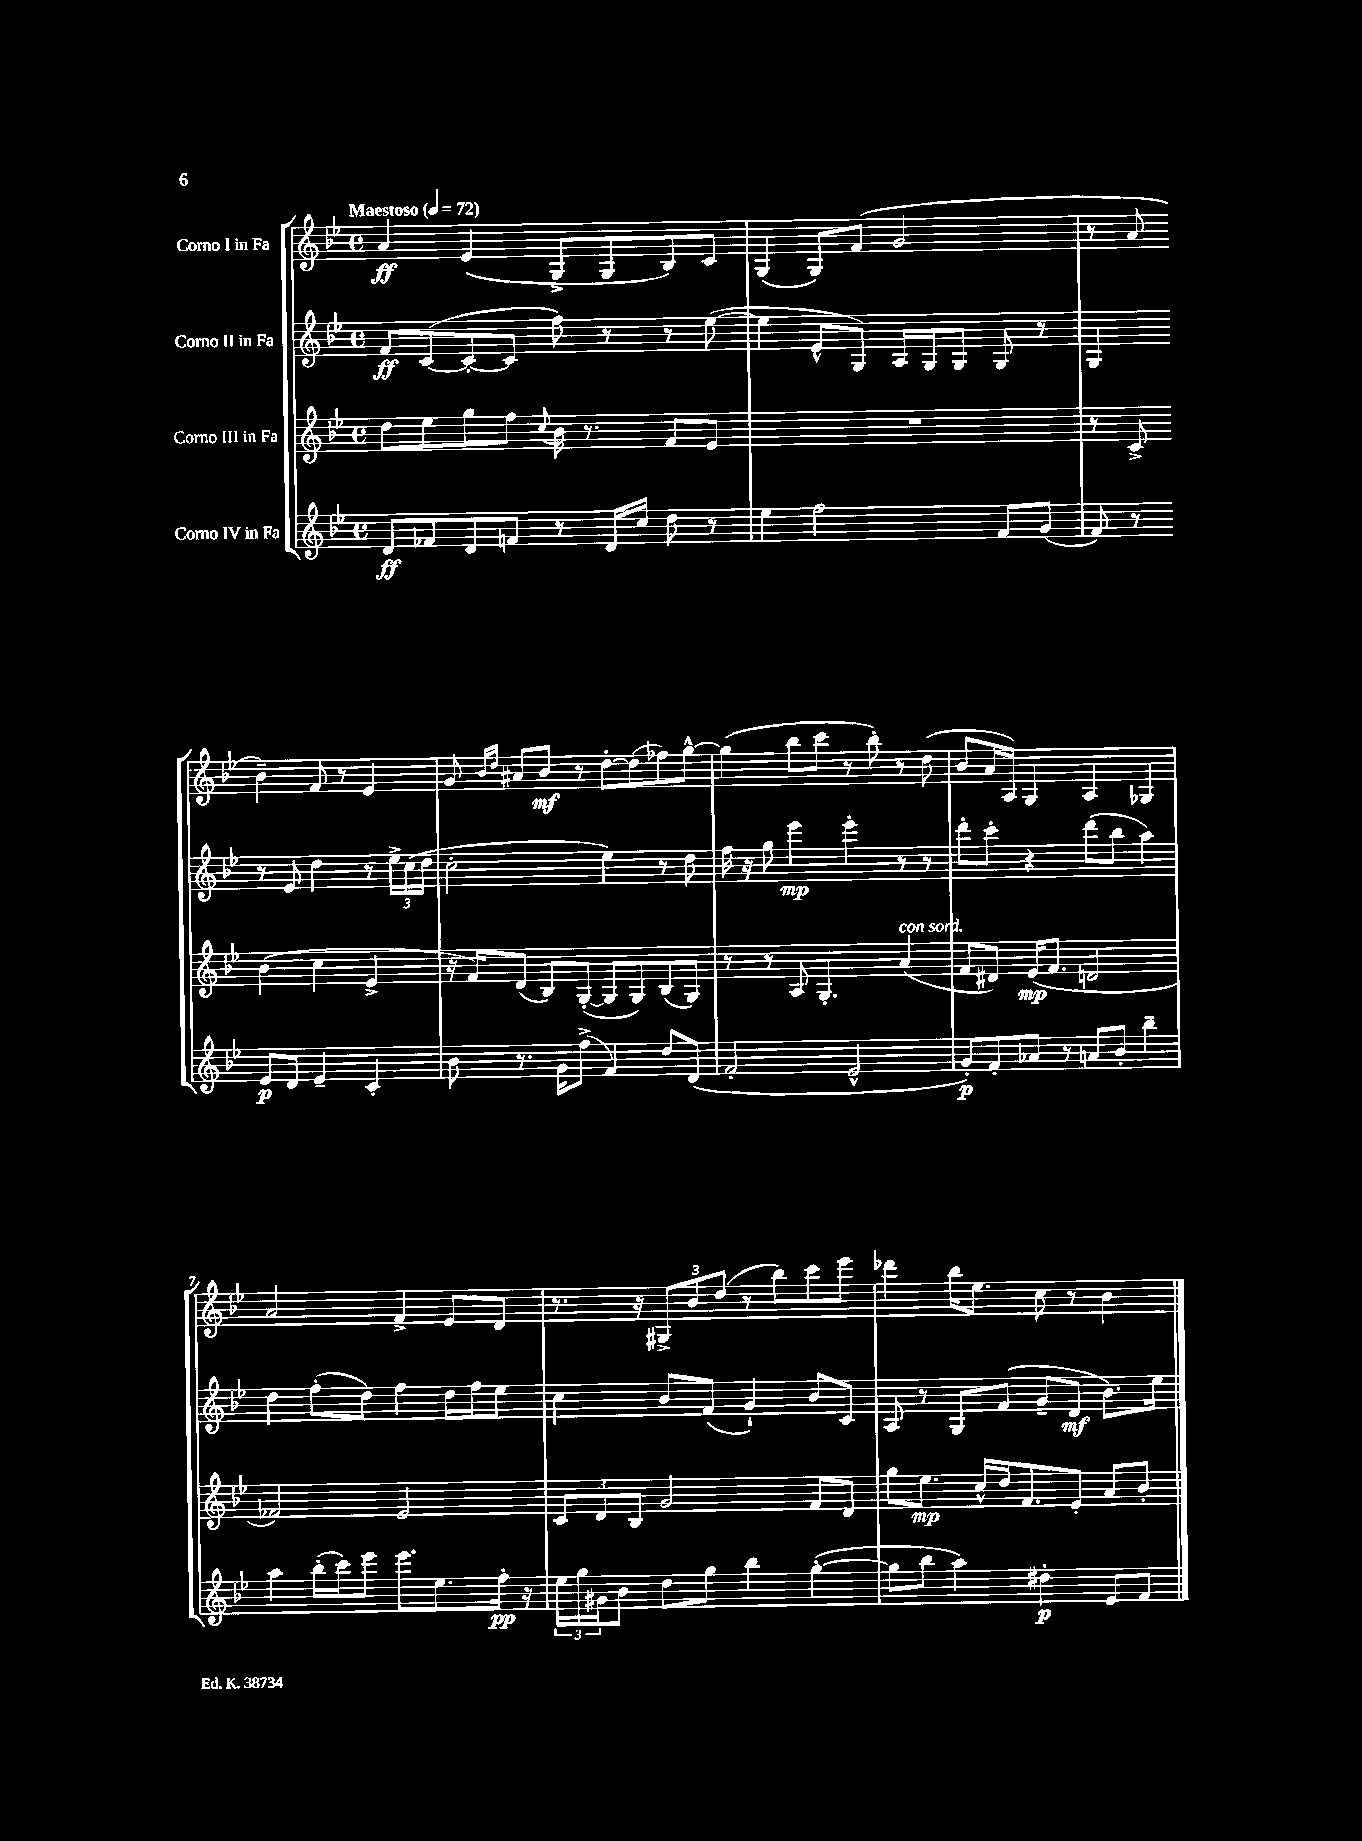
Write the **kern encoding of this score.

**kern	**kern	**kern	**kern
*staff4	*staff3	*staff2	*staff1
*clefG2	*clefG2	*clefG2	*clefG2
*k[b-e-]	*k[b-e-]	*k[b-e-]	*k[b-e-]
*M4/4	*M4/4	*M4/4	*M4/4
*met(c)	*met(c)	*met(c)	*met(c)
*MM72	*MM72	*MM72	*MM72
8d/L	8dd\L	8f/L	4a/
8f-/	8ee-\	([8c/	.
8d/	8gg\	8c'/_	(4e-/
8f/J	8ff\J	8c/]J	.
.	8qqcc/	.	.
8r	16b-\	8ff\)	8G^/L
.	8.r	.	.
16d/LL	.	8r	8G/
16cc/JJ	.	.	.
8dd\	8f/L	8r	8B-/)
8r	8e-/J	([8ee-\	8c/J
=	=	=	=
4ee-\	1r	4ee-\]	(4G/
2ff\	.	8e-^^/L	8G/L)
.	.	8G/J)	(8f/J
.	.	16A/LL	2g/
.	.	16G/J	.
.	.	8G/J	.
8f/L	.	8G/	.
(8g/J	.	8r	.
=	=	=	=
8f/)	8r	4G/	8r
8r	8c^/	.	8a/
8e-/L	(4b-\	8r	4b-~\)
8d/J	.	8e-/	.
4e-~/	4cc\	4dd\	8f/
.	.	.	8r
4c'/	4e-^/	8r	4e-/
.	.	24ee-^\LL	.
.	.	(24cc\	.
.	.	24dd\JJ	.
=	=	=	=
8b-\	16r	2cc'\	8g/
.	16f/LK)	.	.
.	.	.	16qqb-/LL
.	.	.	16qqdd/JJ
8.r	(8d/J	.	8a#/L
.	8B-/L)	.	8b-/J
16g\LK	.	.	.
(8ff^\J	([8G'/J	.	8r
4f/)	8G/]L	4ee-\)	[8dd'\L
.	8G/)	.	(8dd\]
8dd/L	(8B-/	8r	8ff-\)
(8d/J	8G/J)	8dd\	[8gg^^\J
=	=	=	=
2f'/	8r	16ff\	(4gg\]
.	.	16r	.
.	8r	8gg\	.
.	8A/	4eee-\	8bb-\L
.	4.G'/	.	8ccc\J
2e-^^/	.	4eee-'\	8r
.	.	.	8bb-'\)
.	(4a/	8r	8r
.	.	8r	(8dd\
=	=	=	=
8g'/L)	8f/L	8ddd'\L	8b-/L
8f'/	8d#/J)	8ccc'\J	16a/L
.	.	.	16A/JJ)
8a-/J	(16e-/LK	4r	4G/
.	8.f/J	.	.
8r	.	.	.
8a/L	2d/	(8ddd\L	4A/
8b-'/J	.	8bb-\J	.
4bb-~\	.	4aa\)	4G-/
=	=	=	=
4aa\	2f-/)	4dd\	2a/
(16bb-'\LL	.	(8ff'\L	.
16ccc\J)	.	.	.
8eee-\J	.	8dd\J)	.
8.eee-\L	2e-/	4ff\	4f^/
8.ee-\	.	.	.
.	.	16dd\LL	8e-/L
.	.	16ff\J	.
16ff'\Jk	.	8ee-\J	8d/J
16r	.	.	.
=	=	=	=
24ee-\LL	12c/L	4cc\	8.r
24gg\	.	.	.
24g#\J	12d/	.	.
8b-\J	.	.	.
.	12B-/J	.	.
.	.	.	16r
8dd\L	2g/	8b-/L	12G#^/L
.	.	.	12b-/
8gg\J	.	(8f/J	.
.	.	.	(12dd/J
4bb-\	.	4g`/)	8r
.	.	.	8bb-\L)
([4gg'\	8f/L	8b-/L	8ccc\
.	8d/J	8c/J	8eee-\J
=	=	=	=
8gg\]L	8gg\L	8A/	4ddd-\
8bb-\J	8.ee-\J	8r	.
4aa\)	.	8G/L	16bb-\LK
.	16cc^^/LL	.	8.ee-\J
.	16dd/J	(8f/J	.
.	8.f/	.	.
4dd#'\	.	8g~/L	8cc\
.	8e-'/J	8d/J	8r
8e-/L	8a/L	8.b-\L)	4b-\
8f/J	8b-'/J	.	.
.	.	16ee-\Jk	.
==	==	==	==
*-	*-	*-	*-
